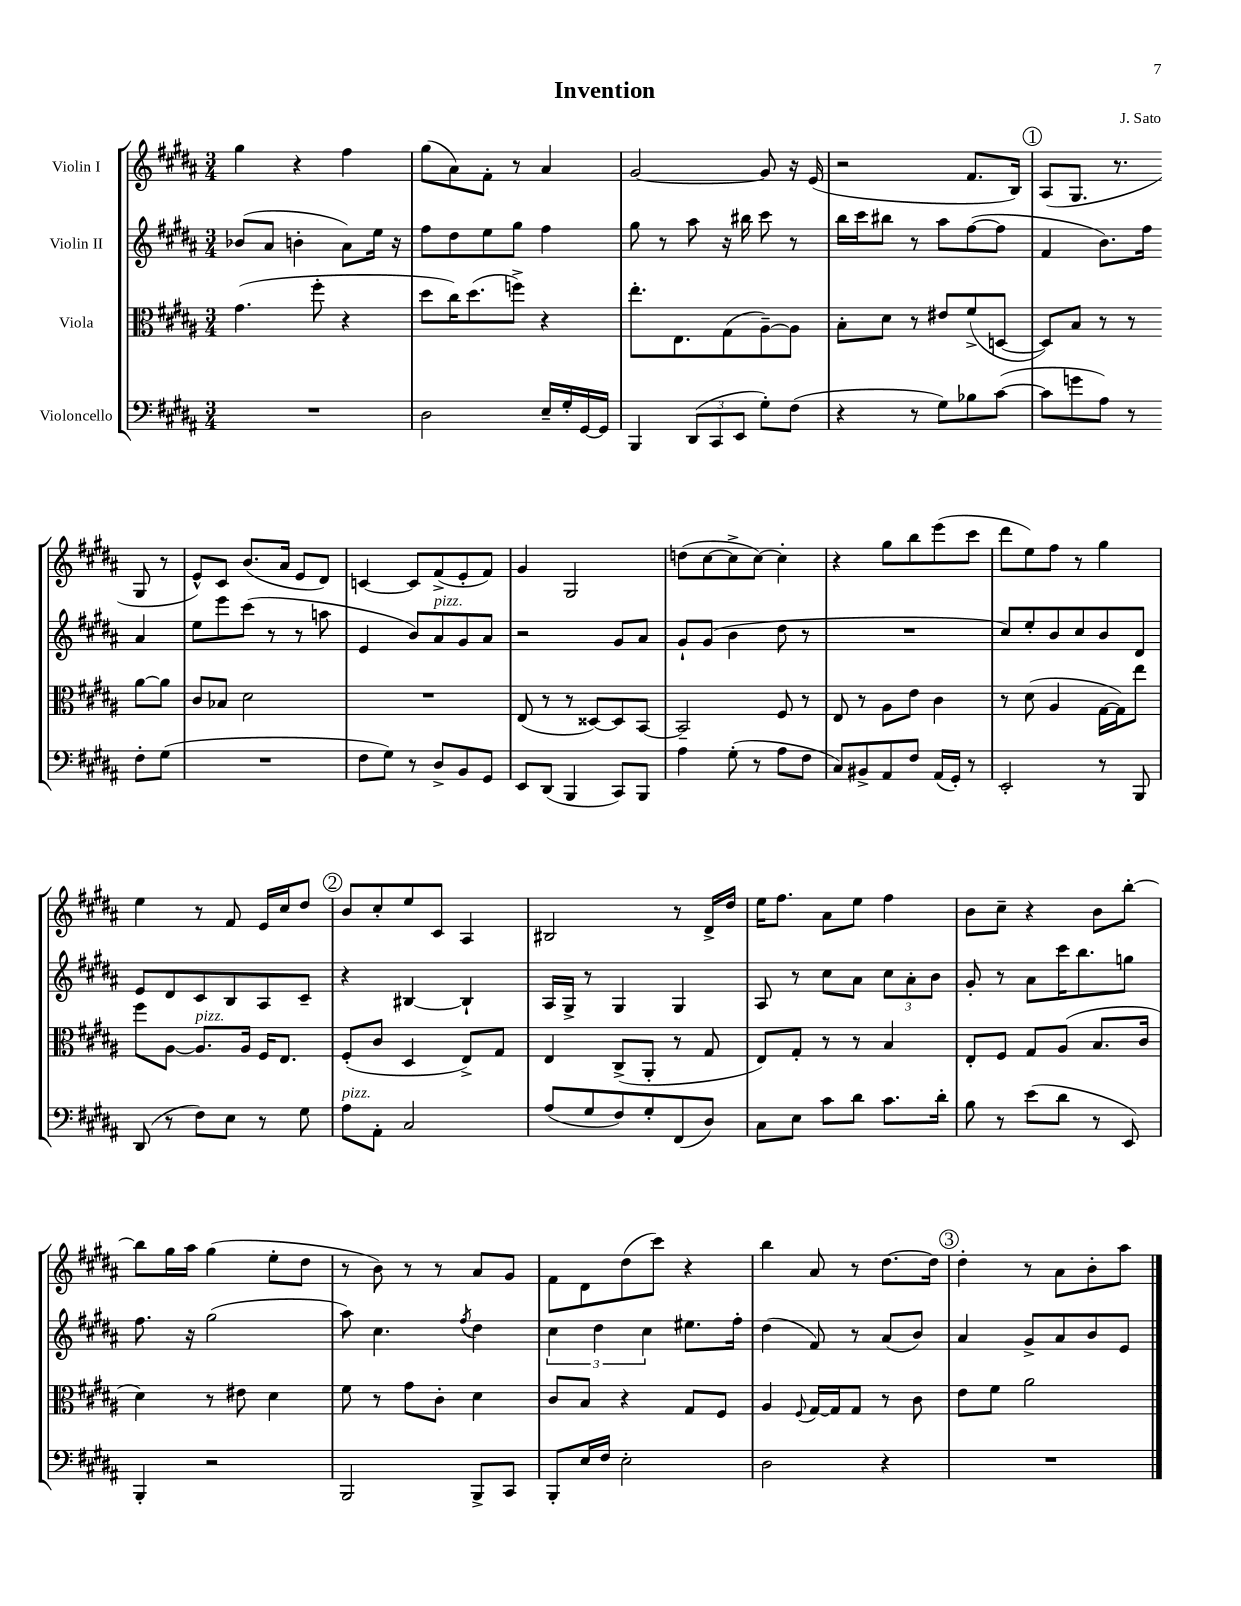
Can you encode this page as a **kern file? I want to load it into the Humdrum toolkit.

**kern	**kern	**kern	**kern
*part4	*part3	*part2	*part1
*staff4	*staff3	*staff2	*staff1
*I"Violoncello	*I"Viola	*I"Violin II	*I"Violin I
*clefF4	*clefC3	*clefG2	*clefG2
*k[f#c#g#d#a#]	*k[f#c#g#d#a#]	*k[f#c#g#d#a#]	*k[f#c#g#d#a#]
*M3/4	*M3/4	*M3/4	*M3/4
=1	=1	=1	=1
2.r	(4.g#\	(8b-X/L	4gg#\
.	.	8a#/J	.
.	.	4bn'\	4r
.	8ff#'\	.	.
.	4r	8a#\L)	4ff#\
.	.	16ee\Jk	.
.	.	16r	.
=2	=2	=2	=2
2D#\	8dd#\L	8ff#\L	(8gg#\L
.	16cc#\K)	8dd#\	8a#\)
.	(8.dd#\	.	.
.	.	8ee\	8f#'\J
.	8ffn^\J)	8gg#\J	8r
16E~/LL	4r	4ff#\	4a#/
16G#'/	.	.	.
[16GG#/	.	.	.
16GG#/JJ]	.	.	.
=3	=3	=3	=3
4BBB/	8.ee'\L	8gg#\	[2g#/
.	.	8r	.
.	8.E\	.	.
(12DD#/L	.	8aa#\	.
12CC#/	.	.	.
.	(8G#\	16r	.
12EE/J	.	.	.
.	.	16bb#X\	.
8G#'\L)	[8A#~\)	8ccc#\	8g#/]
(8F#\J	8A#\J]	8r	16r
.	.	.	(16e/
=4	=4	=4	=4
4r	8B'\L	16bb\LL	2r
.	.	16ccc#\J	.
.	8d#\J	8bb#X\J	.
8r	8r	8r	.
8G#\L)	8e#X/L	8aa#\L	.
8B-X\	(8f#^/	([8ff#\	8.f#/L
([8c#\J	[8Dn/J	8ff#\J]	.
.	.	.	16B/Jk)
!!LO:REH:place=s1:t=1
=5	=5	=5	=5
8c#\L]	8D/L])	4f#/	(8A#/L
8gn\	8B/J	.	8.G#/J
8A#\J)	8r	8.b\L)	.
.	.	.	8.r
8r	8r	.	.
.	.	16ff#\Jk	.
8F#'\L	[8a#\L	4a#/	8G#/
(8G#\J	8a#\J]	.	8r
!!LO:LB:g=z
=6	=6	=6	=6
2.r	8c#/L	8ee\L	8e^^/L)
.	8B-X/J	8eee\	8c#/J
.	2d#\	(8ccc#\J	(8.b/L
.	.	8r	.
.	.	.	16a#/Jk
.	.	8r	8e/L
.	.	8aan\	8d#/J)
=7	=7	=7	=7
8F#\L	2.r	4e/	[4cn/
8G#\J)	.	.	.
8r	.	8b/L)	8c/L]
!	!	!LO:TX:a:i:t=pizz.	!
8D#^/L	.	8a#/	(8f#^/
8BB/	.	8g#/	8e'/
8GG#/J	.	8a#/J	8f#/J)
=8	=8	=8	=8
8EE/L	(8E/	2r	4g#/
(8DD#/J	8r	.	.
4BBB/	8r	.	2G#/
.	[8D##X/L)	.	.
8CC#/L)	8D##/]	8g#/L	.
8BBB/J	[8BB/J	8a#/J	.
=9	=9	=9	=9
4A#\	2BB~/]	8g#`/L	(8ddn\L
.	.	(8g#/J	[8cc#\
(8G#'\	.	4b\	8cc#^\]
8r	.	.	[8cc#\J)
8A#\L	8F#/	8dd#\	4cc#'\]
8F#\J	8r	8r	.
=10	=10	=10	=10
8C#/L)	8E/	2.r	4r
8BB#X^/	8r	.	.
8AA#/	8A#\L	.	8gg#\L
8F#/J	8e\J	.	8bb\
(16AA#/LL	4c#\	.	(8eee\
16GG#'/JJ)	.	.	.
8r	.	.	8ccc#\J
=11	=11	=11	=11
2EE'/	8r	8cc#/L)	8ddd#\L
.	(8d#\	8ee'/	8ee\)
.	4A#/	8b/	8ff#\J
.	.	8cc#/	8r
8r	[16G#\LL	8b/	4gg#\
.	16G#\J])	.	.
8BBB/	8ee\J	8d#/J	.
!!LO:LB:g=z
=12	=12	=12	=12
(8DD#/	8ff#\L	8e/L	4ee\
8r	[8A#\J	8d#/	.
!	!LO:TX:a:i:t=pizz.	!	!
8F#\L)	8.A#/L]	8c#/	8r
8E\J	.	8B/	8f#/
.	16A#/Jk	.	.
8r	16F#/KL	8A#/	16e/LL
.	8.E/J	.	16cc#/J
8G#\	.	8c#~/J	8dd#/J
!!LO:REH:place=s1:t=2
=13	=13	=13	=13
!LO:TX:a:i:t=pizz.	!	!	!
8A#\L	(8F#'/L	4r	8b/L
8AA#'\J	8c#/J	.	8cc#'/
2C#/	4D#/	[4B#X/	8ee/
.	.	.	8c#/J
.	8E^/L)	4B#`/]	4A#/
.	8G#/J	.	.
=14	=14	=14	=14
(8A#/L	4E/	16A#/LL	2B#X/
.	.	16G#^/JJ	.
8G#/	.	8r	.
8F#/)	(8C#^/L	4G#/	.
8G#'/	8AA#'/J	.	.
(8FF#/	8r	4G#/	8r
8D#/J)	8G#/	.	16d#^/LL
.	.	.	16dd#/JJ
=15	=15	=15	=15
8C#\L	8E/L)	8A#/	16ee\KL
.	.	.	8.ff#\J
8E\J	8G#'/J	8r	.
8c#\L	8r	8cc#\L	8a#\L
8d#\J	8r	8a#\J	8ee\J
8.c#\L	4B/	12cc#\L	4ff#\
.	.	12a#'\	.
.	.	12b\J	.
16d#'\Jk	.	.	.
=16	=16	=16	=16
8B\	8E'/L	8g#'/	8b\L
8r	8F#/J	8r	8cc#~\J
(8e\L	8G#/L	8a#\L	4r
8d#\J	(8A#/J	16ccc#\K	.
.	.	8.bb\	.
8r	8.B/L	.	8b\L
8EE/)	.	8ggn\J	[8bb'\J
.	16c#/Jk	.	.
!!LO:LB:g=z
=17	=17	=17	=17
4BBB'/	4d#\)	8.ff#\	8bb\L]
.	.	.	16gg#\L
.	.	16r	16aa#\JJ
2r	8r	(2gg#\	(4gg#\
.	8e#X\	.	.
.	4d#\	.	8ee'\L
.	.	.	8dd#\J
=18	=18	=18	=18
2BBB/	8f#\	8aa#\)	8r
.	8r	4.cc#\	8b\)
.	8g#\L	.	8r
.	8c#'\J	.	8r
.	.	8qff#/	.
8BBB^/L	4d#\	4dd#\	8a#/L
8CC#/J	.	.	8g#/J
=19	=19	=19	=19
8BBB'/L	8c#/L	6cc#\	8f#\L
16E/L	8B/J	.	8d#\
.	.	6dd#\	.
16F#/JJ	.	.	.
2E'\	4r	.	(8dd#\
.	.	6cc#\	.
.	.	.	8ccc#\J)
.	8G#/L	8.ee#X\L	4r
.	8F#/J	.	.
.	.	16ff#'\Jk	.
=20	=20	=20	=20
2D#\	4A#/	(4dd#\	4bb\
.	8qqF#/	.	.
.	[16G#/LL	8f#/)	8a#/
.	16G#/J]	.	.
.	8G#/J	8r	8r
4r	8r	(8a#/L	[8.dd#\L
.	8c#\	8b/J)	.
.	.	.	16dd#\Jk]
!!LO:REH:place=s1:t=3
=21	=21	=21	=21
2.r	8e\L	4a#/	4dd#'\
.	8f#\J	.	.
.	2a#\	8g#^/L	8r
.	.	8a#/	8a#\L
.	.	8b/	8b'\
.	.	8e/J	8aa#\J
==	==	==	==
*-	*-	*-	*-
